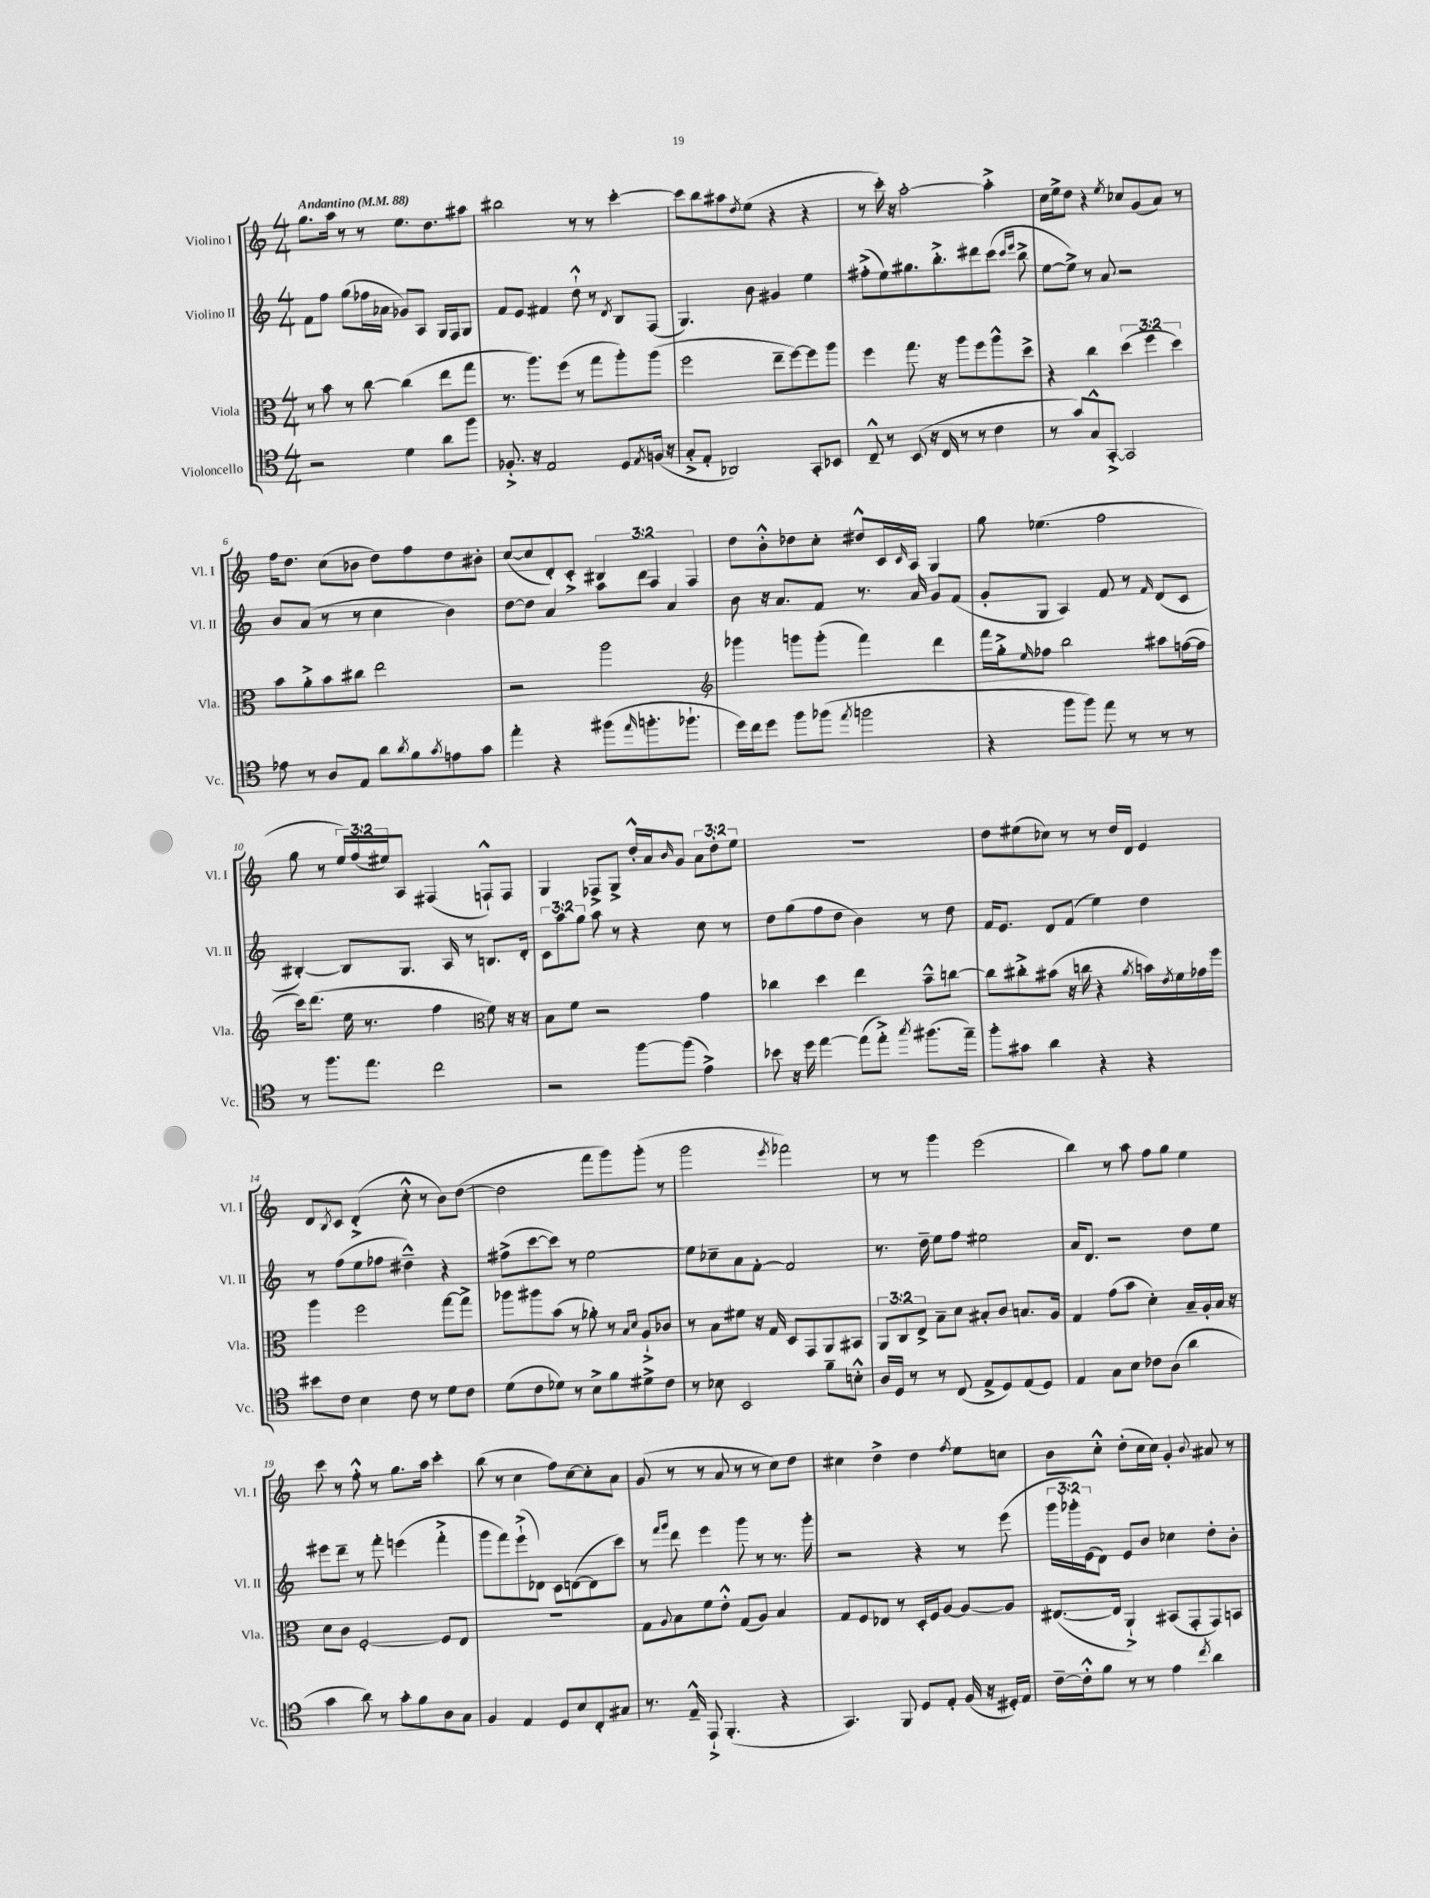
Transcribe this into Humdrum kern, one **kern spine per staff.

**kern	**kern	**kern	**kern
*staff4	*staff3	*staff2	*staff1
*clefC4	*clefC3	*clefG2	*clefG2
*k[]	*k[]	*k[]	*k[]
*M4/4	*M4/4	*M4/4	*M4/4
*MM88	*MM88	*MM88	*MM88
2r	8r	8f	8.gg
.	8b	8ff	.
.	.	.	16aa
.	8r	(8gg	8r
.	[8cc	16ff-	8r
.	.	16a-	.
4d	(4cc]	8g-)	8.ee
.	.	8A	.
.	.	.	8.dd
8a	8ee	16G	.
.	.	16F	.
8ff	8gg	8G	8aa#
=	=	=	=
8.F-'^	8.r	8f	2bb#
.	.	8e	.
16r	8.aa)	.	.
2E	.	4f#	.
.	(8ff	.	.
.	8r	8dd`^^	8r
.	8gg	8r	8r
.	.	8qd	.
8D	8aa')	8B	[4ccc'
8qE	.	.	.
(16F	(8aa	(8F	.
16r	.	.	.
=	=	=	=
8G'^	2ff	4.G)	8ccc]
8E'	.	.	8bb
2AA-)	.	.	8aa#
.	.	.	8qdd
.	.	8b	(8ee
.	8ee~	4g#	4r
.	[8ff)	.	.
8GG'	8ff]	4ee	4r
8BB-	8aa	.	.
=	=	=	=
8C~^^	4ff	(8ff#'^	8r
8r	.	8ee)	16ccc')
.	.	.	16r
(8BB	8.gg	8.gg#	[2aa'
16r	.	.	.
16C	16r	8.bb'^	.
8r	8aa	.	.
8r	8ff	8ddd#	.
4c	8aa^^	(8ccc	4aa'^]
.	.	16qqccc	.
.	.	16qqeee	.
.	8dd^	8bb^	.
=	=	=	=
8r	4r	[8ee	16cc
.	.	.	16ee^
8g)	.	8ee^])	8dd
8G^^	4cc	8r	4r
[8GG'^	.	8a	.
.	.	.	8qee
2GG]	(6dd	2r	8cc-
.	.	.	(8g
.	6ff	.	.
.	.	.	8a)
.	6dd)	.	.
.	.	.	8r
=	=	=	=
8e-	8b	8b	16ff
.	.	.	8.dd
8r	8a'^	(8a	.
8A	8b	8r	(8cc
8E	8cc#	8r	8b-
8a	2ee	4cc	8dd)
8qa	.	.	.
8f	.	.	8ff
8qg	.	.	.
8e	.	4b)	8dd
8g	.	.	8b#'
=	=	=	=
4ee'	2r	[8dd	([8cc
.	.	8dd]	8cc]
4r	.	4a	8d')
.	.	.	8c'^
(8ff#	2aa	8aa	6B#
16qqee	.	.	.
8.ff'	.	8ddd	.
.	.	.	6F
.	.	4a	.
8.ff-`	.	.	.
.	.	.	6F
=	=	=	=
*	*clefG2	*	*
16dd)	4ggg-	8b	8dd
16cc	.	.	.
8dd	.	16r	8b'^^
.	.	8.a	.
8ff	8ggg	.	8dd-
(8ff-	(8ggg'	8f	8cc'
8qee	.	.	.
2ff	4fff)	8.r	8dd#^^
.	.	.	16c
.	.	.	16qqc
.	.	16a	16A
.	4ddd	8g	4G
.	.	(8f	.
=	=	=	=
4r	16fff	8g'	8gg
.	16gg'^	.	.
.	16qqee	.	.
.	8ff-	8G	(4.ee-
8ff	2bb	4A)	.
8ff)	.	.	.
8ee	.	8f	2ff
8r	.	8r	.
.	.	16qqf	.
8r	8aa#	(8d	.
8r	([16ff	8c	.
.	16ff]	.	.
=	=	=	=
8r	16ccc)	[4B#')	8gg
.	(8.ddd	.	.
8.ff	.	.	8r
.	16ee	8B#]	24ee)
.	.	.	(24ff
8.ee	8.r	.	.
.	.	.	24ee#)
.	.	8.G	8A
2cc	4ff	.	(4F#
.	.	16A	.
.	.	8r	.
*	*clefC3	*	*
.	8f)	8.B	8F`^^)
.	16r	.	8F
.	16r	16d'	.
=	=	=	=
2r	8B	12c	4G
.	.	12aa	.
.	8f	.	.
.	.	12gg	.
.	2r	8aa	8F-^
.	.	8r	8G^
[8ff	.	4r	16dd'^^
.	.	.	16a
.	.	.	16qqb
(8ff]	.	.	8g
4e^)	4g	8cc	12a
.	.	.	12dd'
.	.	8r	.
.	.	.	12ee
=	=	=	=
8b-	4cc-	8dd	1r
16r	.	(8gg	.
16dd	.	.	.
[4ee	4dd	8ff	.
.	.	8dd	.
(8ee]	4ee	4b)	.
8ee'^)	.	.	.
8qgg	.	.	.
(8.ff#	8b~^^	8r	.
.	[8cc	8dd	.
16ee~)	.	.	.
=	=	=	=
8ff'	8cc]	16f	8dd
.	.	8.e	.
8g#	8cc#'^	.	(8ee#
4a	(8b#	8d	8cc-)
.	16r	(8f	8r
.	16cc	.	.
4r	4r	4ee)	8r
.	.	.	16dd
.	.	.	16d
.	8qa	.	.
4r	16b)	4dd	4e
.	8qe	.	.
.	16f	.	.
.	16g-	.	.
.	16ff	.	.
=	=	=	=
8b#	4aa	8r	8d
.	.	.	8qB
8c	.	(8ff	8c
4B	2ff	8ee	(4d'^
.	.	8ff-	.
8c	.	4dd#~^^)	8cc'^^
8r	.	.	8r
8d	[8gg	4r	8b)
8c	8gg^]	.	([8dd
=	=	=	=
(8d	8aa-	(8ff#^	2dd]
8c	8aa#	[8ccc	.
8d-)	(8b	8ccc])	.
8r	8r	8r	.
8B^	8a-')	[2ee	8fff
8f	8r	.	8ggg)
.	16qqB	.	.
.	16qqd	.	.
8d#^	8A`^	.	(8ggg'
8c	8c-	.	8r
=	=	=	=
8r	8r	8ee]	2ggg
8B-	8B	8cc-~	.
2BB	8f#	8a	.
.	16r	[8f'	.
.	16G	.	.
.	.	.	8qeee
.	8D	2f]	2fff-)
.	8GG	.	.
8f~	8AA	.	.
8B'^^	8BB#	.	.
=	=	=	=
16A	12AA	8.r	8r
16D	.	.	.
.	12C	.	.
8r	.	.	8r
.	12E^	.	.
.	.	16dd~	.
8r	8B~	8ee	4ggg
(8C	8d	8ff	.
8E^	8B#'	2ee#	(2eee
8D)	8c	.	.
(8E	8.B	.	.
8D)	.	.	.
.	16A	.	.
=	=	=	=
4E	4G	16a	4bb)
.	.	8.d	.
8G	(8g	2r	8r
8B	8b	.	8aa
8c-	4d')	.	8ff
(8A	.	.	8gg
4a	16B~	8dd	4ee
.	16A'	.	.
.	16B	8ee	.
.	16r	.	.
=	=	=	=
4g	8d	8eee#	8ccc
.	8c	8ddd~	8r
8a)	[2F'	8r	8ff'^^
8r	.	8fff'	8r
8g'	.	(4eee	8.gg
8f	.	.	.
.	.	.	16aa
8A	8F]	4fff'^	4ccc'
8G	8E	.	.
=	=	=	=
4F	1r	8ggg	(8bb
.	.	8fff)	8r
4E	.	(8eee`^	4cc
.	.	8d-)	.
8D	.	8c	8ff)
8B	.	([8d	[8cc
8C'	.	8d]	8cc']
8G#	.	8ccc)	8a
=	=	=	=
8.r	8G	8r	(8g
.	.	16qqfff	.
.	8qqA	16qqggg	.
.	8B	8ddd	8r
16E~^^	.	.	.
8EE`^	8f	4eee	8r
(4.FF'	8e'^^	.	8a
.	(8G	8ggg	8r
.	8A)	8r	8r
4r	4B	8.r	8cc)
.	.	.	8dd
.	.	16ggg'	.
=	=	=	=
4.GG)	8G	2r	4cc#
.	8F	.	.
.	8E-	.	4dd^
8FF	8r	.	.
8D	16D'	4r	4dd
.	16F	.	.
8E'	[8A	.	.
.	.	.	8qff
(16F	8A_	8r	8ee
16r	.	.	.
16D#')	8A]	(8eee	8cc
16E	.	.	.
=	=	=	=
[16c~	([8.E#	24ggg	8b
.	.	24ggg-')	.
16c'^^]	.	.	.
.	.	(24e	.
8f	.	8d)	8cc'^^
.	16E#]	.	.
8r	4AA`^)	8e	(8dd'
8r	.	8b	16cc
.	.	.	16cc)
4e	(8BB#	4cc-	4g'
.	8GG'	.	.
8qcc	.	.	8qqb
4a	8GG)	8dd'	8a#
.	8BB	8b'	8r
==	==	==	==
*-	*-	*-	*-
